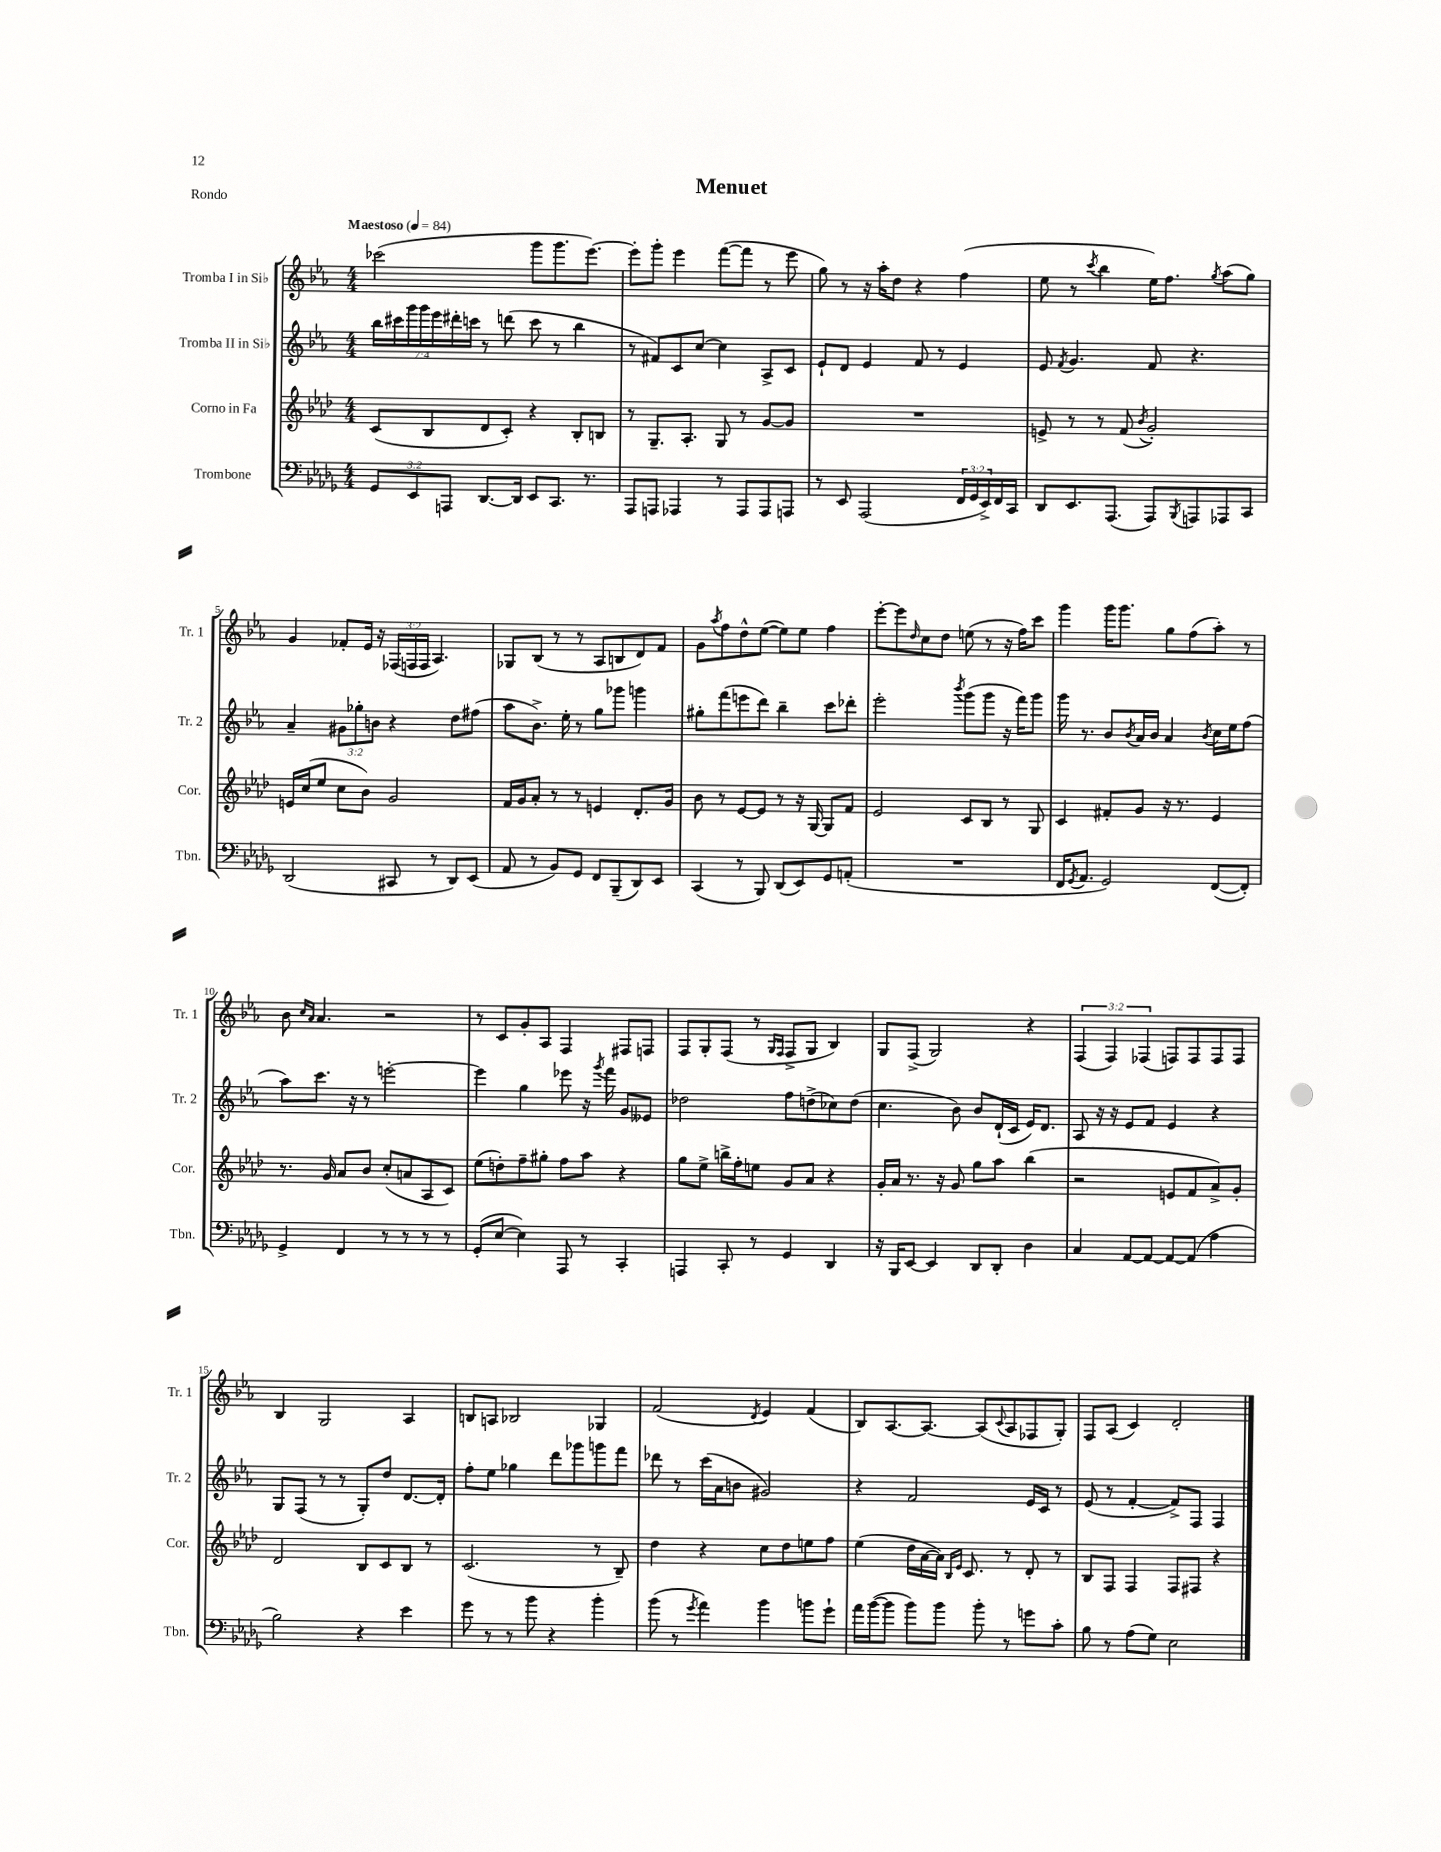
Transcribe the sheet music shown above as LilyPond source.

\header { title = "Menuet" piece = "Rondo" }
<<
\new StaffGroup <<
\new Staff = "s0" \with { instrumentName = "Tromba I in Sib" shortInstrumentName = "Tr. 1" } {
    \clef treble \key ees \major \numericTimeSignature \time 4/4 \override Staff.TupletNumber.text = #tuplet-number::calc-fraction-text \tempo "Maestoso" 4 = 84
    ces'''2( g'''8 g'''8. ees'''8.~) |
    ees'''8-. g'''8-. ees'''4 f'''8~( f'''8 r8 ees'''8 |
    g''8) r8 r16 aes''16-. d''8 r4 f''4( |
    ees''8 r8 \acciaccatura { c'''8 } bes''4 ees''16) f''8. \acciaccatura { g''8 } aes''8( g''8) |
    g'4 fes'8-. ees'16 r16 \tuplet 3/2 { fes16( f16 f16 } aes4.) |
    ges8 bes8( r8 r8 aes8 b8 d'8) f'8 |
    g'8 \acciaccatura { aes''8 } f''8 d''8-^ ees''8~( ees''8) ees''8 f''4 |
    ees'''8~-. ees'''8 \grace { d''16 } c''8 d''8 e''8( r8 r16 f''16) c'''8 |
    g'''4 g'''16 g'''8. g''8 f''8( aes''8-.) r8 |
    bes'8 \grace { c''16 aes'16 } aes'4. r2 |
    r8 c'8 g'8-. aes8 f4 fis8 f8 |
    f8 g8-. f8( r8 \grace { g16 f16 } f8-> g8 bes4) |
    g8 f8->( g2) r4 |
    \tuplet 3/2 { f4( f4) fes4( } f8) f8 f8 f8 |
    bes4 g2 aes4 |
    b8 a8 bes2 ges4 |
    f'2( \acciaccatura { d'8 } ees'4) f'4( |
    bes8) aes8.~ aes8.~ aes8( \appoggiatura { c'8 } aes8 fes8 g8-.) |
    f8 aes8( c'4) d'2-. \bar "|." |
}
\new Staff = "s1" \with { instrumentName = "Tromba II in Sib" shortInstrumentName = "Tr. 2" } {
    \clef treble \key ees \major \numericTimeSignature \time 4/4 \override Staff.TupletNumber.text = #tuplet-number::calc-fraction-text
    \tuplet 7/4 { bes''16 cis'''16 g'''16 g'''16 ees'''16 dis'''16-. c'''16 } r8 d'''8( c'''8 r8 bes''4 |
    r8 fis'8) c'8 c''8~ c''4 aes8-> c'8 |
    ees'8-! d'8 ees'4 f'8 r8 ees'4 |
    ees'8 \acciaccatura { f'8 } g'4. f'8 r4. |
    aes'4-- \tuplet 3/2 { gis'8 ges''8-. b'8 } r4 d''8 fis''8( |
    aes''8 bes'8.->) ees''16-. r8 g''8 ges'''8 g'''4 |
    gis''8-. f'''8( e'''8 d'''8) bes''4-- c'''8 des'''8-. |
    ees'''2-. \acciaccatura { bes'''8 } g'''8( g'''8 r16 f'''16) g'''8 |
    g'''16 r8. bes'8 \acciaccatura { bes'8 } aes'16 bes'16 aes'4 \acciaccatura { bes'8 } c''16 ees''16 f''8( |
    aes''8) c'''8. r16 r8 e'''2~-. |
    e'''4 g''4 ees'''8 r16 \acciaccatura { g'''8 } f'''16 g'8 eeses'8 |
    des''2 f''8 d''8->( ces''8) d''8( |
    c''4. bes'8) bes'8 d'16-!( c'16 ees'16) d'8. |
    aes8 r16 r16 ees'8 f'8 ees'4 r4 |
    g8 f8( r8 r8 g8-.) d''8 d'8.~ d'16-. |
    f''8-. ees''8 ges''4 d'''8 ges'''8 g'''8 f'''8 |
    des'''8 r8 c'''16( aes'16 b'8 gis'2) |
    r4 f'2 ees'16 c'16 r8 |
    ees'8( r8 f'4~-. f'8->) f8 f4 \bar "|." |
}
\new Staff = "s2" \with { instrumentName = "Corno in Fa" shortInstrumentName = "Cor." } {
    \clef treble \key aes \major \numericTimeSignature \time 4/4
    c'8( bes8 des'8 c'8-.) r4 bes8-. b8 |
    r8 g8.-- aes8.-. g8 r8 g'8~ g'8 |
    R1 |
    e'8-> r8 r8 f'8( \acciaccatura { bes'8 } g'2-.) |
    e'16 c''16( ees''8 c''8 bes'8) g'2 |
    f'16 g'16 aes'8-. r8 r8 e'4 des'8.-. g'16 |
    bes'8 r8 ees'8~ ees'8 r8 r16 g16~ g8 f'8 |
    ees'2 c'8 bes8 r8 g8 |
    c'4 fis'8-. g'8 r16 r8. ees'4 |
    r8. g'16 aes'8 bes'8 c''8-.( a'8 aes8 c'8) |
    ees''8( d''8-.) f''8-- gis''8-. f''8 aes''8 r4 |
    g''8 ees''8-> b''16-> f''16-. e''8 g'8 aes'8 r4 |
    g'16-. aes'16 r8. r16 g'8 g''8 aes''8 bes''4( |
    r2 e'8 f'8 aes'8->) g'8-. |
    des'2 bes8 c'8 bes8 r8 |
    c'2.( r8 bes8--) |
    des''4 r4 c''8 des''8 e''8 f''8 |
    ees''4( des''16 aes'16~ aes'16) \grace { bes16 ees'16 } c'8. r8 des'8-. r8 |
    bes8 f8 f4 f8 fis8 r4 \bar "|." |
}
\new Staff = "s3" \with { instrumentName = "Trombone" shortInstrumentName = "Tbn." } {
    \clef bass \key des \major \numericTimeSignature \time 4/4 \override Staff.TupletNumber.text = #tuplet-number::calc-fraction-text
    \tuplet 3/2 { ges,8 ees,8 a,,8 } des,8.~ des,16 ees,8 c,8. r8. |
    aes,,8 a,,8 aes,,4 r8 aes,,8 aes,,8 a,,8 |
    r8 ees,8 aes,,2( \tuplet 3/2 { f,16 ges,16 ees,16->) } f,16 c,16 |
    des,8 ees,8. aes,,8.( aes,,8) \acciaccatura { bes,,8 } a,,8 aes,,8 c,8 |
    des,2( cis,8 r8 des,8) ees,8( |
    aes,8 r8 bes,8) ges,8 f,8 bes,,8--( des,8) ees,8 |
    c,4( r8 bes,,8) des,8( ees,8) ges,8 a,8-.( |
    R1 |
    f,16 \acciaccatura { ges,8 } aes,8. ges,2) f,8~( f,8-.) |
    ges,4-> f,4 r8 r8 r8 r8 |
    ges,8-.( ees8~ ees4) aes,,8 r8 c,4-. |
    a,,4 c,8-. r8 ges,4 des,4 |
    r16 bes,,16 ees,8~ ees,4 des,8 des,8-. des4 |
    c4 aes,8~ aes,8~ aes,8~ aes,8( aes4 |
    bes2) r4 ees'4 |
    ges'8 r8 r8 bes'8 r4 bes'4-. |
    bes'8( r8 \acciaccatura { ges'8 } aes'4) bes'4 b'8 ges'8-! |
    aes'16 bes'16~( bes'8 bes'8) bes'8 bes'8-. r8 g'8 c'8-. |
    bes8 r8 aes8( ges8) ees2 \bar "|." |
}
>>
>>
